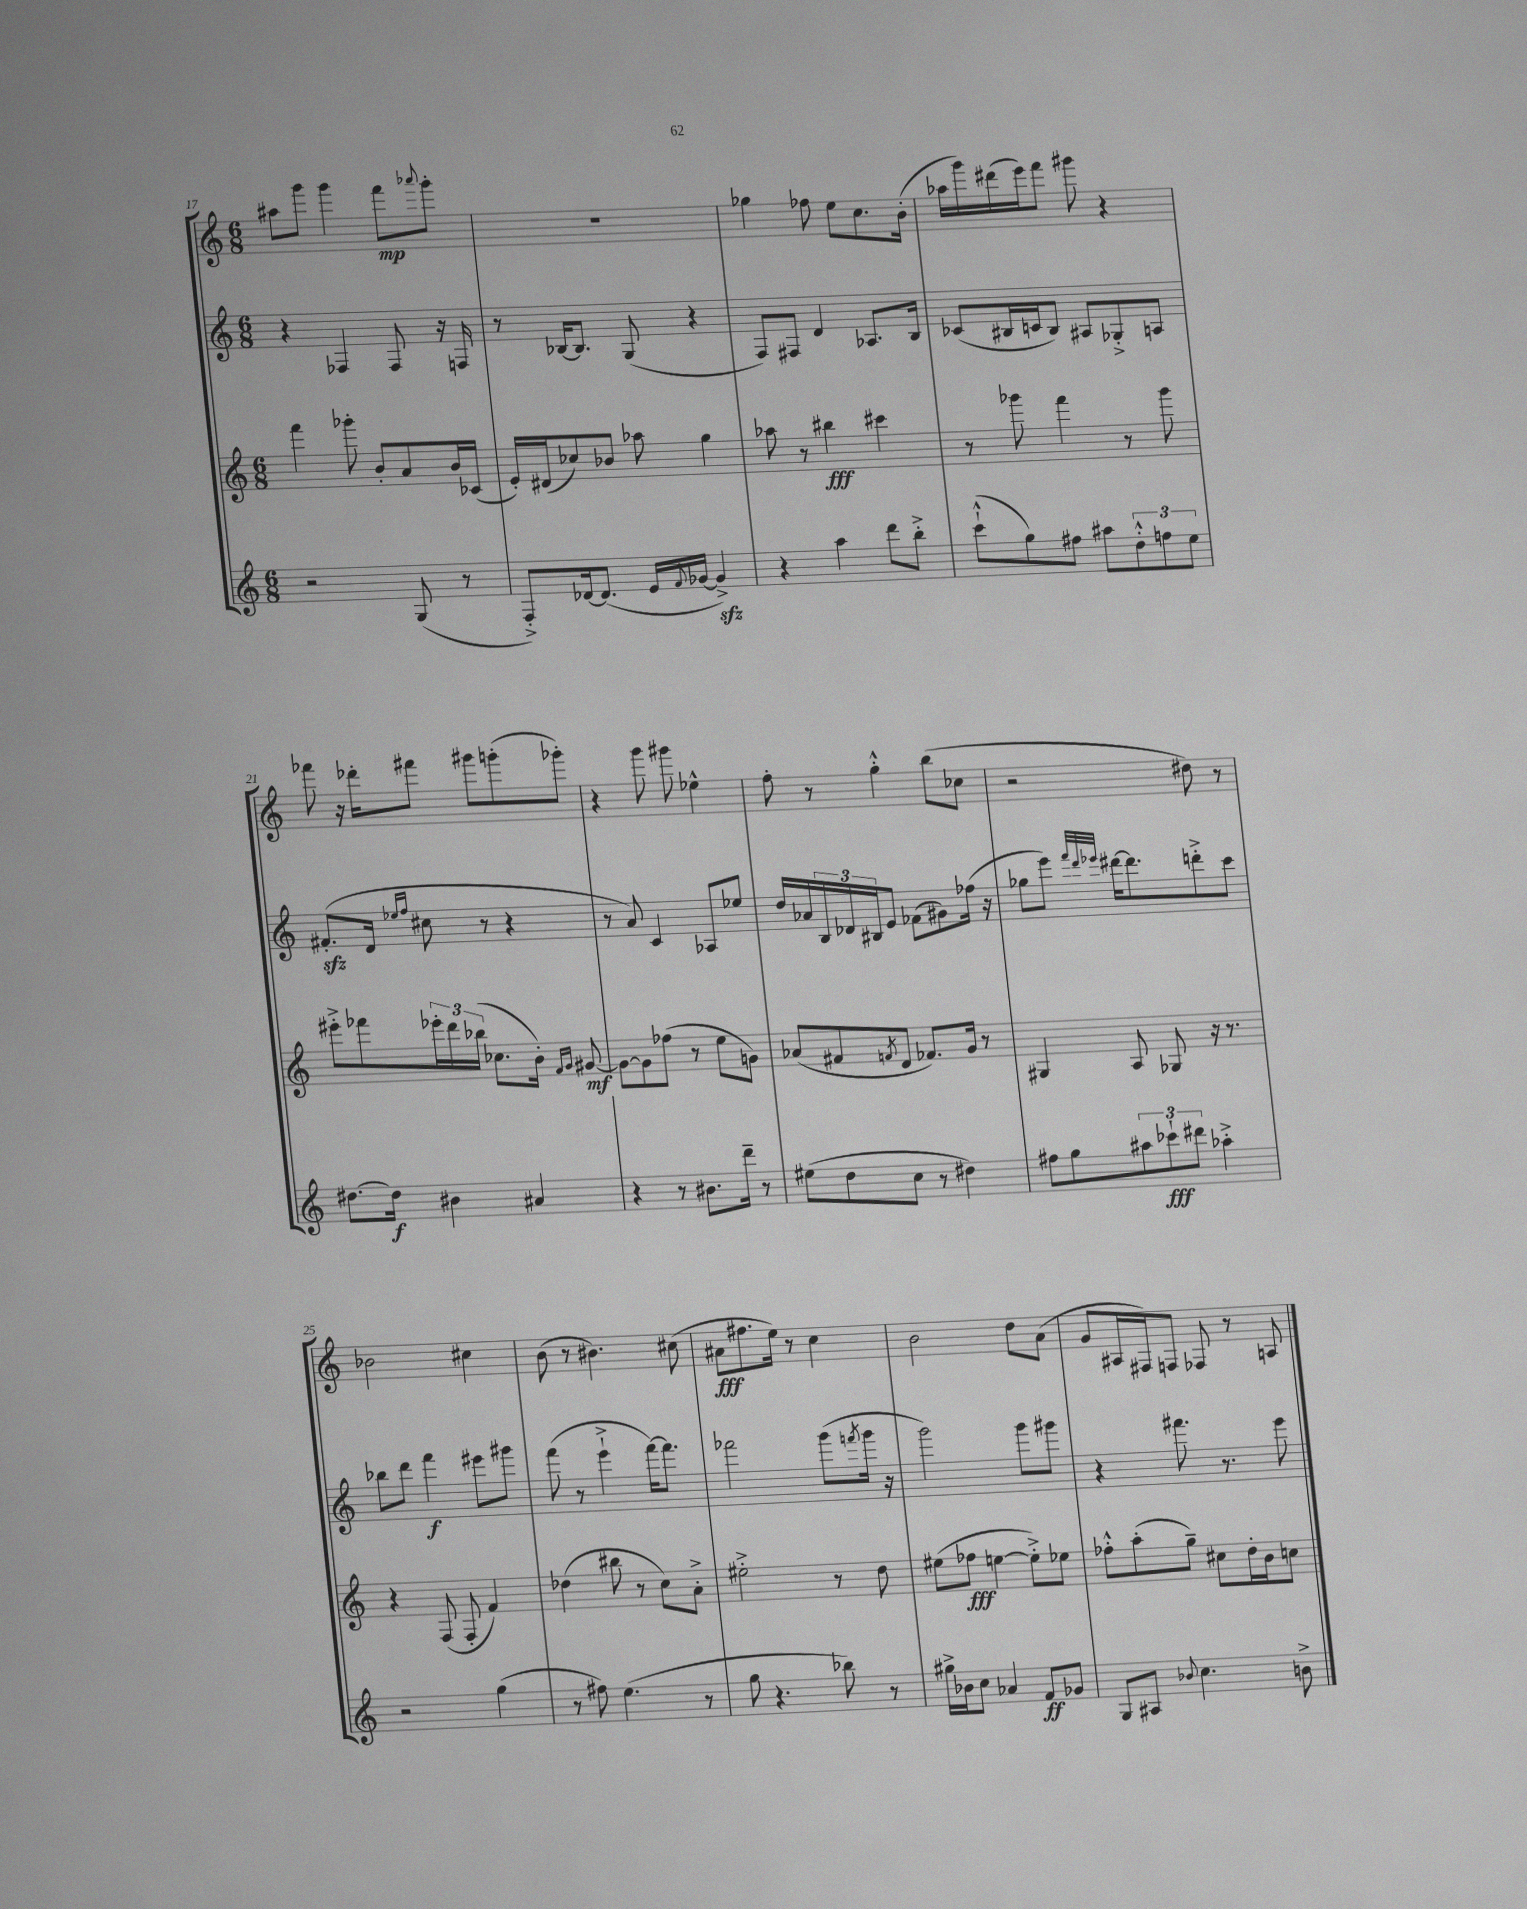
<<
\new StaffGroup <<
\new Staff = "s0" {
    \clef treble \key c \major \numericTimeSignature \time 6/8
    ais''8 g'''8 g'''4 f'''8\mp \appoggiatura { aes'''8 } g'''8-. |
    R2. |
    ges''4 fes''8 e''8 c''8. b'16-.( |
    aes''16 g'''16) dis'''16( e'''16) f'''8 gis'''8 r4 |
    fes'''8 r16 des'''16-. fis'''8 gis'''8 g'''8-.( ges'''8-.) |
    r4 g'''8 gis'''8 ees''4-^ |
    f''8-. r8 g''4-.-^ b''8( ces''8 |
    r2 dis''8) r8 |
    bes'2 cis''4 |
    b'8( r8 bis'4.) cis''8( |
    ais'8\fff fis''8. e''16) r8 c''4 |
    b'2 d''8 a'8( |
    g'8 ais16 fis16) f8 fes8 r8 a8 \bar "|." |
}
\new Staff = "s1" {
    \clef treble \key c \major \numericTimeSignature \time 6/8
    r4 fes4 fes8 r16 f16 |
    r8 bes16~ bes8. g8( r4 |
    f8) fis8 d'4 aes8. b16 |
    ces'8( bis16 c'16 bis8) ais8 ges8-.-> a8 |
    fis'8.-.\sfz( d'16 \grace { ees''16 f''16 } cis''8 r8 r4 |
    r8 a'8) c'4 aes8 ees''8 |
    d''16 aes'16 \tuplet 3/2 { b16 des'16 bis16 } e'8 fes'8( gis'8) fes''16( r16 |
    ges''8 e'''8) \grace { f'''32 d'''32 ees'''32 } dis'''16~ dis'''8. d'''8-.-> c'''8 |
    bes''8 d'''8 f'''4\f eis'''8 gis'''8 |
    f'''8( r8 e'''4-!-> f'''16~) f'''8. |
    fes'''2 g'''8( \acciaccatura { f'''8 } g'''16 r16 |
    g'''2) g'''8 gis'''8 |
    r4 fis'''8. r8. e'''8 \bar "|." |
}
\new Staff = "s2" {
    \clef treble \key c \major \numericTimeSignature \time 6/8
    f'''4 ges'''8-. b'8-. a'8 b'16 ces'16( |
    e'16-.) dis'16( ces''8) bes'8 aes''8 g''4 |
    aes''8 r8 bis''4\fff cis'''4 |
    r8 ges'''8 f'''4 r8 ges'''8 |
    eis'''8-.-> fes'''8 \tuplet 3/2 { ees'''16-. d'''16 bes''16( } ces''8. b'16-.) \grace { f'16 g'16 } gis'8~\mf |
    gis'8~ gis'8 fes''8( r8 e''8 g'8) |
    aes'8( fis'8 \acciaccatura { f'8 } d'8 fes'8.) g'16 r8 |
    gis4 a8 ges8 r16 r8. |
    r4 f8( f8-. f'4) |
    des''4( bis''8 r8 c''8) a'8-.-> |
    eis''2-.-> r8 d''8 |
    eis''8( fes''8\fff e''4~ e''8-.->) ees''8 |
    fes''8-.-^ a''8-.( g''8--) cis''8 d''16-. b'16 c''8 \bar "|." |
}
\new Staff = "s3" {
    \clef treble \key c \major \numericTimeSignature \time 6/8
    r2 g8( r8 |
    f8-.->) des'16~ des'8.( e'16 \appoggiatura { f'8 } ges'16~ ges'4->\sfz) |
    r4 a''4 d'''8 b''8-.-> |
    c'''8-!-^( g''8) fis''8 ais''8 \tuplet 3/2 { d''8-.-^ f''8 e''8 } |
    dis''8.~ dis''16\f bis'4 ais'4 |
    r4 r8 bis'8. d'''16-- r8 |
    eis''8( d''8 c''8 r8 dis''4) |
    fis''8 g''8 \tuplet 3/2 { ais''8 ces'''8-!\fff dis'''8 } aes''4-.-> |
    r2 g''4( |
    r8 fis''8) e''4.( r8 |
    g''8 r4. bes''8) r8 |
    gis''16-> bes'16 c''8 aes'4 f'8\ff ges'8 |
    g8 ais8 \appoggiatura { bes'8 } c''4. b'8-> \bar "|." |
}
>>
>>
\layout { \context { \Score currentBarNumber = #17 } }
